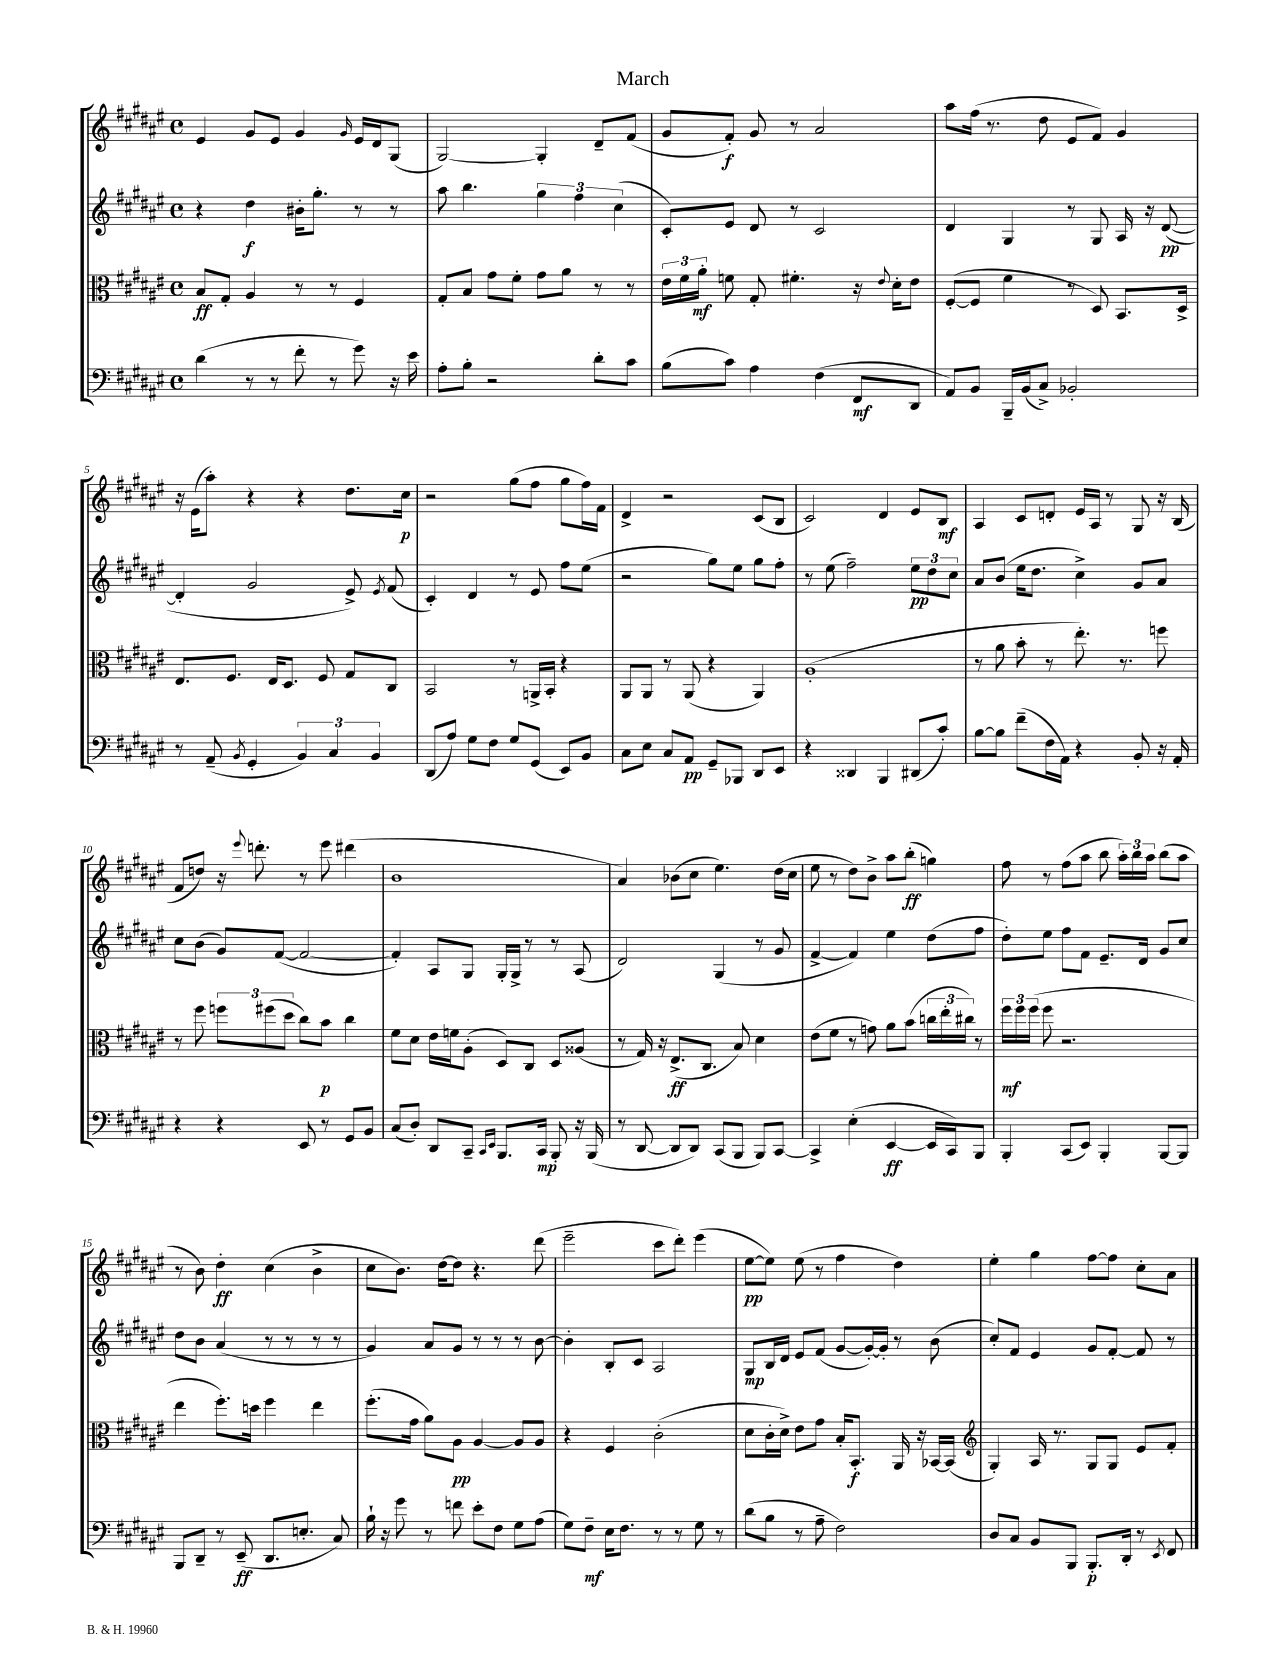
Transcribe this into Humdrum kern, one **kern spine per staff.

**kern	**dynam	**kern	**dynam	**kern	**dynam	**kern	**dynam
*part4	*part4	*part3	*part3	*part2	*part2	*part1	*part1
*staff4	*staff4	*staff3	*staff3	*staff2	*staff2	*staff1	*staff1
*clefF4	*	*clefC3	*	*clefG2	*	*clefG2	*
*k[f#c#g#d#a#e#]	*	*k[f#c#g#d#a#e#]	*	*k[f#c#g#d#a#e#]	*	*k[f#c#g#d#a#e#]	*
*M4/4	*	*M4/4	*	*M4/4	*	*M4/4	*
*met(c)	*	*met(c)	*	*met(c)	*	*met(c)	*
=1	=1	=1	=1	=1	=1	=1	=1
(4d#\	.	8B/L	ff	4r	.	4e#/	.
.	.	8G#'/J	.	.	.	.	.
8r	.	4A#/	.	4dd#\	f	8g#/L	.
8r	.	.	.	.	.	8e#/J	.
8f#'\	.	8r	.	16b#X'\KL	.	4g#/	.
.	.	.	.	8.gg#'\J	.	.	.
8r	.	8r	.	.	.	.	.
.	.	.	.	.	.	16qqg#/	.
8g#\)	.	4F#/	.	8r	.	16e#/LL	.
.	.	.	.	.	.	16d#/J	.
16r	.	.	.	8r	.	(8G#/J	.
16e#\	.	.	.	.	.	.	.
=2	=2	=2	=2	=2	=2	=2	=2
8A#'\L	.	8G#'/L	.	8aa#\	.	[2G#/)	.
8B'\J	.	8B/J	.	4.bb\	.	.	.
2r	.	8g#\L	.	.	.	.	.
.	.	8f#'\J	.	.	.	.	.
.	.	8g#\L	.	6gg#\	.	4G#'/]	.
.	.	8a#\J	.	.	.	.	.
.	.	.	.	6ff#\	.	.	.
8d#'\L	.	8r	.	.	.	8d#~/L	.
.	.	.	.	(6cc#\	.	.	.
8c#\J	.	8r	.	.	.	(8f#/J	.
=3	=3	=3	=3	=3	=3	=3	=3
(8B\L	.	24e#\LL	.	8c#'/L)	.	8g#/L	.
.	.	24f#\	.	.	.	.	.
.	.	24a#'\JJ	mf	.	.	.	.
8c#\J)	.	8fn\	.	8e#/J	.	8f#'/J)	f
4A#\	.	8G#'/	.	8d#/	.	8g#/	.
.	.	4.f#X'\	.	8r	.	8r	.
(4F#\	.	.	.	2c#/	.	2a#/	.
8FF#/L	mf	16r	.	.	.	.	.
.	.	8qqe#/	.	.	.	.	.
.	.	16d#'\KL	.	.	.	.	.
8DD#/J	.	8e#\J	.	.	.	.	.
=4	=4	=4	=4	=4	=4	=4	=4
8AA#/L)	.	([8F#'/L	.	4d#/	.	8aa#\L	.
8BB/J	.	8F#/J]	.	.	.	(16ff#\Jk	.
.	.	.	.	.	.	8.r	.
16BBB~/LL	.	4f#\	.	4G#/	.	.	.
(16BB/J	.	.	.	.	.	.	.
8C#^/J)	.	.	.	.	.	8dd#\	.
2BB-X'/	.	8r	.	8r	.	8e#/L	.
.	.	8D#/)	.	8G#/	.	8f#/J)	.
.	.	8.BB/L	.	16A#/	.	4g#/	.
.	.	.	.	16r	.	.	.
.	.	.	.	([8d#/	pp	.	.
.	.	16D#^/Jk	.	.	.	.	.
!!LO:LB:g=z
=5	=5	=5	=5	=5	=5	=5	=5
8r	.	8.E#/L	.	4d#'/]	.	16r	.
.	.	.	.	.	.	(16e#\KL	.
(8AA#~/	.	.	.	.	.	8aa#'\J)	.
.	.	8.F#/J	.	.	.	.	.
8qBB/	.	.	.	.	.	.	.
4GG#'/	.	.	.	2g#/	.	4r	.
.	.	16E#/KL	.	.	.	.	.
.	.	8.D#/J	.	.	.	.	.
6BB/)	.	.	.	.	.	4r	.
.	.	8F#/	.	.	.	.	.
6C#/	.	.	.	.	.	.	.
.	.	8G#/L	.	8e#^/)	.	8.dd#\L	.
6BB/	.	.	.	.	.	.	.
.	.	.	.	8qe#/	.	.	.
.	.	8C#/J	.	(8f#/	.	.	.
.	.	.	.	.	.	16cc#\Jk	p
=6	=6	=6	=6	=6	=6	=6	=6
(8DD#/L	.	2BB/	.	4c#'/)	.	2r	.
8A#/J)	.	.	.	.	.	.	.
8G#\L	.	.	.	4d#/	.	.	.
8F#\J	.	.	.	.	.	.	.
8G#/L	.	8r	.	8r	.	(8gg#\L	.
(8GG#/J	.	16AAn^/LL	.	8e#/	.	8ff#\J	.
.	.	16BB'/JJ	.	.	.	.	.
8EE#/L)	.	4r	.	8ff#\L	.	8gg#\L	.
8BB/J	.	.	.	(8ee#\J	.	16ff#\L)	.
.	.	.	.	.	.	16f#\JJ	.
=7	=7	=7	=7	=7	=7	=7	=7
8C#\L	.	8AA#/L	.	2r	.	4d#^/	.
8E#\J	.	8AA#/J	.	.	.	.	.
8C#/L	.	8r	.	.	.	2r	.
8AA#/J	pp	(8AA#/	.	.	.	.	.
8GG#~/L	.	4r	.	8gg#\L)	.	.	.
8BBB-X/J	.	.	.	8ee#\J	.	.	.
8DD#/L	.	4AA#/)	.	8gg#\L	.	(8c#/L	.
8EE#/J	.	.	.	8ff#'\J	.	8B/J	.
=8	=8	=8	=8	=8	=8	=8	=8
4r	.	(1A#'	.	8r	.	2c#/)	.
.	.	.	.	(8ee#\	.	.	.
4DD##X/	.	.	.	2ff#~\)	.	.	.
4BBB/	.	.	.	.	.	4d#/	.
(8DD#X/L	.	.	.	12ee#\L	pp	8e#/L	.
.	.	.	.	12dd#\	.	.	.
8c#'/J)	.	.	.	.	.	8B/J	mf
.	.	.	.	12cc#\J	.	.	.
=9	=9	=9	=9	=9	=9	=9	=9
[8B\L	.	8r	.	8a#/L	.	4A#/	.
8B\J]	.	8a#\	.	(8b/J	.	.	.
(8f#~\L	.	8b'\	.	16ee#\KL	.	8c#/L	.
.	.	.	.	8.dd#\J	.	.	.
16F#\L	.	8r	.	.	.	8dn'/J	.
16AA#\JJ)	.	.	.	.	.	.	.
4r	.	8.ee#'\)	.	4cc#^\)	.	16e#/LL	.
.	.	.	.	.	.	16A#/JJ	.
.	.	.	.	.	.	8r	.
.	.	8.r	.	.	.	.	.
8BB'/	.	.	.	8g#/L	.	8G#/	.
16r	.	8ffn\	.	8a#/J	.	16r	.
16AA#'/	.	.	.	.	.	(16B/	.
!!LO:LB:g=z
=10	=10	=10	=10	=10	=10	=10	=10
4r	.	8r	.	8cc#\L	.	8f#/L	.
.	.	8ff#\	.	(8b\J	.	8ddn/J)	.
4r	.	12ffn\L	.	8g#/L)	.	16r	.
.	.	.	.	.	.	8qqeee#/	.
.	.	.	.	.	.	8.dddn'\	.
.	.	(12ff#X\	.	.	.	.	.
.	.	.	.	([8f#/J	.	.	.
.	.	12dd#\J	.	.	.	.	.
8EE#/	.	8cc#\L)	.	2f#/_	.	8r	.
8r	.	8b\J	p	.	.	8eee#\	.
8GG#/L	.	4cc#\	.	.	.	(4ddd#X\	.
8BB/J	.	.	.	.	.	.	.
=11	=11	=11	=11	=11	=11	=11	=11
(8C#/L	.	8f#\L	.	4f#'/])	.	1b	.
8D#'/J)	.	8d#\J	.	.	.	.	.
8DD#/L	.	16e#\LL	.	8A#/L	.	.	.
.	.	16fn\J	.	.	.	.	.
8CC#~/J	.	(8A#'\J	.	8G#/J	.	.	.
16qqCC#/LL	.	.	.	.	.	.	.
16qqEE#/JJ	.	.	.	.	.	.	.
8.BBB/L	.	8D#/L)	.	16G#'/LL	.	.	.
.	.	.	.	16G#^/JJ	.	.	.
.	.	8C#/J	.	8r	.	.	.
16CC#/Jk	mp	.	.	.	.	.	.
8BBB'/	.	8D#/L	.	8r	.	.	.
16r	.	(8A##X/J	.	(8A#/	.	.	.
(16BBB/	.	.	.	.	.	.	.
=12	=12	=12	=12	=12	=12	=12	=12
8r	.	8r	.	2d#/)	.	4a#/)	.
[8DD#/	.	16G#/)	.	.	.	.	.
.	.	16r	.	.	.	.	.
8DD#/L]	.	(8.E#^/L	ff	.	.	(8b-X\L	.
8DD#/J)	.	.	.	.	.	8cc#\J	.
.	.	8.C#/J	.	.	.	.	.
(8CC#/L	.	.	.	(4G#/	.	4.ee#\)	.
8BBB/J	.	8B/)	.	.	.	.	.
8BBB/L)	.	4d#\	.	8r	.	.	.
[8CC#/J	.	.	.	8g#/	.	(16dd#\LL	.
.	.	.	.	.	.	16cc#\JJ	.
=13	=13	=13	=13	=13	=13	=13	=13
4CC#^/]	.	(8e#\L	.	[4f#^/	.	8ee#\	.
.	.	8f#\J	.	.	.	8r	.
(4E#'\	.	8r	.	4f#/])	.	8dd#\L)	.
.	.	8gn\)	.	.	.	8b^\J	.
[4EE#/	ff	8a#\L	.	4ee#\	.	8aa#\L	.
.	.	(8b\J	.	.	.	(8bb'\J	ff
16EE#/LL]	.	24ccn\LL	.	(8dd#\L	.	4ggn\)	.
.	.	24ee#'\	.	.	.	.	.
16CC#/J)	.	.	.	.	.	.	.
.	.	24cc#X\JJ)	.	.	.	.	.
8BBB/J	.	8r	.	8ff#\J	.	.	.
=14	=14	=14	=14	=14	=14	=14	=14
4BBB'/	.	24ff#\LL	mf	8dd#'\L)	.	8ff#\	.
.	.	24ff#\	.	.	.	.	.
.	.	(24ff#\JJ	.	.	.	.	.
.	.	8ff#\	.	8ee#\J	.	8r	.
(8CC#/L	.	2.r	.	8ff#\L	.	(8ff#\L	.
8EE#/J)	.	.	.	8f#\J	.	8aa#\J	.
4BBB'/	.	.	.	8.e#~/L	.	8bb\	.
.	.	.	.	.	.	24aa#'\LL)	.
.	.	.	.	.	.	24bb\	.
.	.	.	.	16d#/Jk	.	.	.
.	.	.	.	.	.	24aa#\JJ	.
[8BBB/L	.	.	.	8g#/L	.	(8bb\L	.
8BBB/J]	.	.	.	8cc#/J	.	8aa#\J	.
!!LO:LB:g=z
=15	=15	=15	=15	=15	=15	=15	=15
8BBB/L	.	4ee#\	.	8dd#\L	.	8r	.
8DD#~/J	.	.	.	8b\J	.	8b\)	.
8r	.	8.ff#'\L)	.	(4a#/	.	4dd#'\	ff
(8EE#~/	ff	.	.	.	.	.	.
.	.	16ddn\Jk	.	.	.	.	.
8.DD#/L	.	4ff#\	.	8r	.	(4cc#\	.
.	.	.	.	8r	.	.	.
8.En'/J	.	.	.	.	.	.	.
.	.	4ee#\	.	8r	.	4b^\	.
8C#/)	.	.	.	8r	.	.	.
=16	=16	=16	=16	=16	=16	=16	=16
16B`\	.	(8.ff#'\L	.	4g#/)	.	8cc#\L	.
16r	.	.	.	.	.	.	.
8g#\	.	.	.	.	.	8.b\J)	.
.	.	16g#\Jk	.	.	.	.	.
8r	.	8a#\L)	.	8a#/L	.	.	.
.	.	.	.	.	.	[16dd#\KL	.
8fn\	.	8A#\J	pp	8g#/J	.	8dd#\J]	.
8e#'\L	.	[4A#/	.	8r	.	4.r	.
8F#\J	.	.	.	8r	.	.	.
8G#\L	.	8A#/L]	.	8r	.	.	.
(8A#\J	.	8A#/J	.	[8b\	.	(8ddd#\	.
=17	=17	=17	=17	=17	=17	=17	=17
8G#\L)	.	4r	.	4b'\]	.	2eee#~\	.
8F#~\J	mf	.	.	.	.	.	.
16E#\KL	.	4F#/	.	8B'/L	.	.	.
8.F#\J	.	.	.	.	.	.	.
.	.	.	.	8c#/J	.	.	.
8r	.	(2c#'\	.	2A#/	.	8ccc#\L	.
8r	.	.	.	.	.	8ddd#'\J)	.
8G#\	.	.	.	.	.	(4eee#\	.
8r	.	.	.	.	.	.	.
=18	=18	=18	=18	=18	=18	=18	=18
(8d#\L	.	8d#\L	.	8G#/L	mp	[8ee#\L	pp
8B\J	.	16c#'\L	.	16B/L	.	8ee#\J])	.
.	.	16d#^\JJ)	.	16d#/JJ	.	.	.
8r	.	8e#\L	.	8e#/L	.	(8ee#\	.
8A#~\	.	8g#\J	.	(8f#/J	.	8r	.
2F#\)	.	16B'/KL	.	[8g#/L	.	4ff#\	.
.	.	8.BB'/J	f	.	.	.	.
.	.	.	.	16g#'/L_)	.	.	.
.	.	.	.	16g#'/JJ]	.	.	.
.	.	16AA#/	.	8r	.	4dd#\)	.
.	.	16r	.	.	.	.	.
.	.	[16BB-X/LL	.	(8b\	.	.	.
.	.	(16BB-/JJ]	.	.	.	.	.
=19	=19	=19	=19	=19	=19	=19	=19
*	*	*clefG2	*	*	*	*	*
8D#/L	.	4G#'/)	.	8cc#'/L)	.	4ee#'\	.
8C#/J	.	.	.	8f#/J	.	.	.
8BB/L	.	16A#/	.	4e#/	.	4gg#\	.
.	.	8.r	.	.	.	.	.
8BBB/J	.	.	.	.	.	.	.
8.BBB'/L	p	8G#/L	.	8g#/L	.	[8ff#\L	.
.	.	8G#/J	.	[8f#'/J	.	8ff#\J]	.
16DD#'/Jk	.	.	.	.	.	.	.
8r	.	8e#/L	.	8f#/]	.	8cc#'\L	.
8qEE#/	.	.	.	.	.	.	.
8FF#/	.	8f#'/J	.	8r	.	8a#\J	.
==	==	==	==	==	==	==	==
*-	*-	*-	*-	*-	*-	*-	*-
